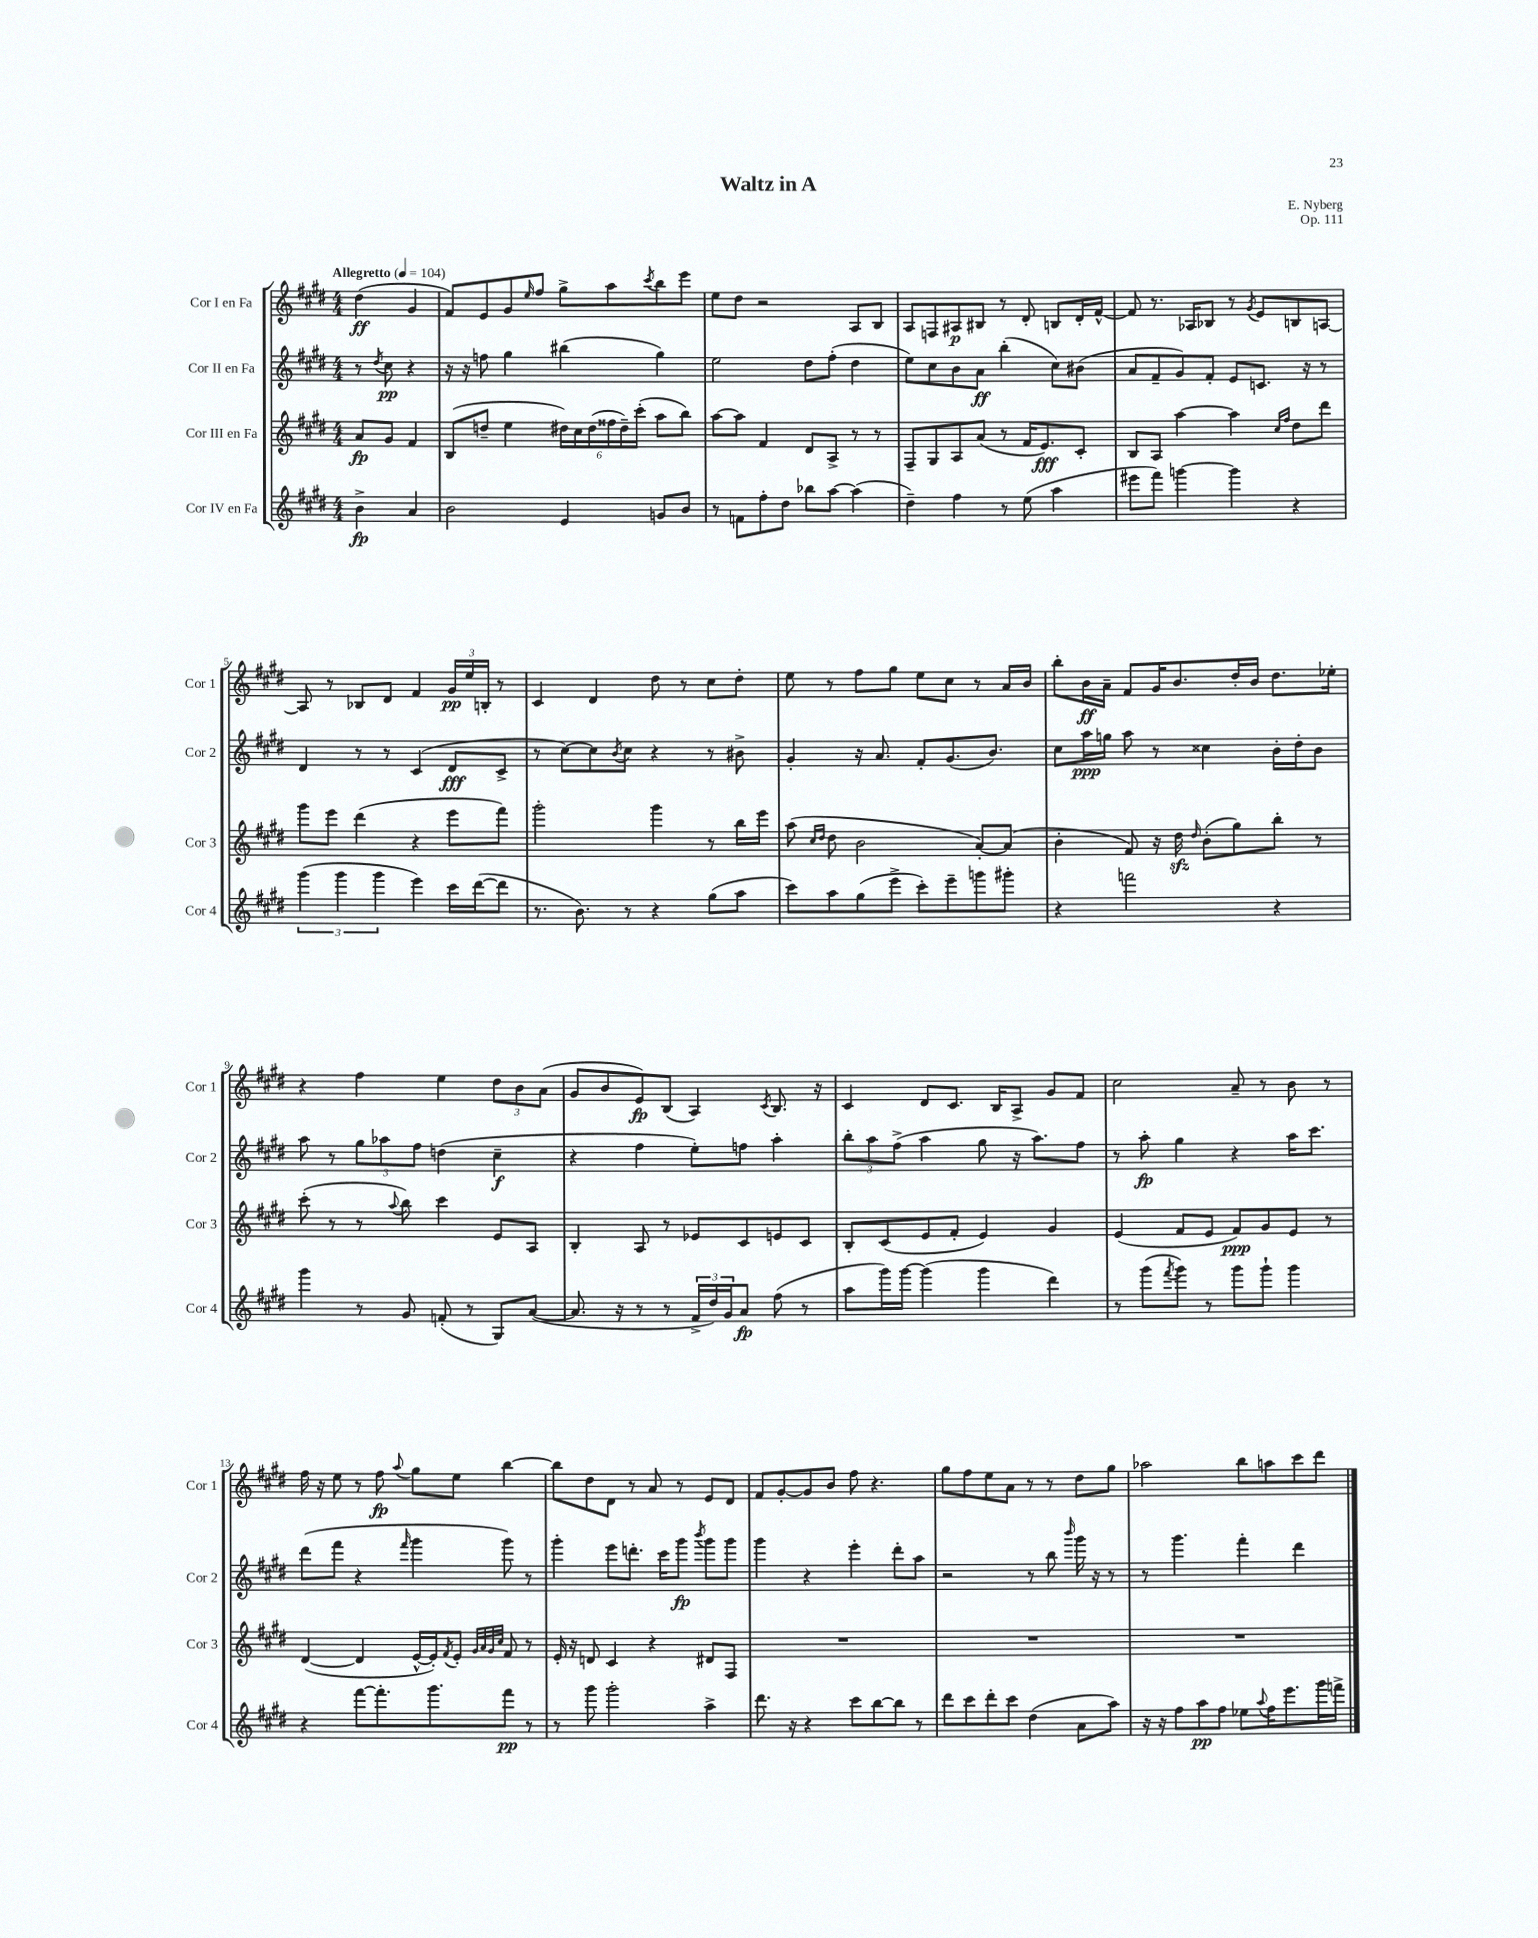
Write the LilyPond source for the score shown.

\header { title = "Waltz in A" composer = "E. Nyberg" opus = "Op. 111" }
<<
\new StaffGroup <<
\new Staff = "s0" \with { instrumentName = "Cor I en Fa" shortInstrumentName = "Cor 1" } {
    \clef treble \key e \major \numericTimeSignature \time 4/4 \partial 2 \tempo "Allegretto" 4 = 104
    dis''4\ff( gis'4 |
    fis'8) e'8 gis'8 \grace { e''16 } fis''8 gis''8-> a''8 \acciaccatura { cis'''8 } b''8 e'''8 |
    e''8 dis''8 r2 a8 b8 |
    a8 f8 ais8\p bis8 r8 dis'8-. b8 dis'16-. fis'16~-^ |
    fis'8 r8. aes16 bes8 r8 \acciaccatura { gis'8 } e'8 b8 a8~ |
    a8 r8 bes8 dis'8 fis'4 \tuplet 3/2 { gis'16\pp e''16 b16-. } r8 |
    cis'4 dis'4 dis''8 r8 cis''8 dis''8-. |
    e''8 r8 fis''8 gis''8 e''8 cis''8 r8 a'16 b'16 |
    b''8-. b'16\ff a'16-- fis'8 gis'16 b'8. dis''16-. b'16 dis''8. ees''16-. |
    r4 fis''4 e''4 \tuplet 3/2 { dis''8 b'8 a'8( } |
    gis'8 b'8 e'8\fp) b8( a4) \acciaccatura { cis'8 } b8. r16 |
    cis'4 dis'8 cis'8. b16 a8-> gis'8 fis'8 |
    cis''2 a'8-- r8 b'8 r8 |
    fis''16 r16 e''8 r8 fis''8\fp \appoggiatura { a''8 } gis''8 e''8 b''4~ |
    b''8 dis''8 dis'8 r8 a'8 r8 e'8 dis'8 |
    fis'8 gis'8~-. gis'8 b'8 fis''8 r4. |
    gis''8 fis''8 e''8 a'8 r8 r8 dis''8 gis''8 |
    aes''2 b''8 a''8 cis'''8 dis'''8 \bar "|." |
}
\new Staff = "s1" \with { instrumentName = "Cor II en Fa" shortInstrumentName = "Cor 2" } {
    \clef treble \key e \major \numericTimeSignature \time 4/4 \partial 2
    r8 \acciaccatura { dis''8 } cis''8\pp r4 |
    r16 r16 f''8 gis''4 bis''4( gis''4) |
    e''2 dis''8 fis''8-.( dis''4 |
    e''8) cis''8 b'8 a'8\ff b''4-.( cis''8) bis'8( |
    a'8 fis'8-- gis'8) fis'8-. e'8 c'8. r16 r8 |
    dis'4 r8 r8 cis'4( dis'8\fff cis'8-> |
    r8 cis''8~) cis''8 \acciaccatura { b'8 } cis''8 r4 r8 bis'8-> |
    gis'4-. r16 a'8. fis'8-. gis'8.( b'8.) |
    cis''8 a''16\ppp g''16 a''8 r8 cisis''4 b'16-. dis''16-. b'8 |
    a''8 r8 \tuplet 3/2 { gis''8 aes''8 fis''8 } d''4( cis''4--\f |
    r4 fis''4 e''8-.) f''8 a''4-. |
    \tuplet 3/2 { b''8-. a''8 fis''8->( } a''4 gis''8 r16 a''8.) fis''8 |
    r8 a''8-.\fp gis''4 r4 a''16 cis'''8. |
    dis'''8( fis'''8 r4 \grace { fis'''16 } gis'''4 gis'''8) r8 |
    gis'''4-. e'''8 d'''8.-. cis'''16 gis'''8\fp \acciaccatura { b'''8 } gis'''8 gis'''8 |
    gis'''4 r4 e'''4-. dis'''8-. a''8 |
    r2 r8 b''8 \grace { b'''16 } gis'''16 r16 r8 |
    r8 gis'''4. fis'''4-. dis'''4 \bar "|." |
}
\new Staff = "s2" \with { instrumentName = "Cor III en Fa" shortInstrumentName = "Cor 3" } {
    \clef treble \key e \major \numericTimeSignature \time 4/4 \partial 2
    a'8\fp gis'8 fis'4 |
    b8( d''8-- e''4 \tuplet 6/4 { dis''16) cis''16 dis''16( fisis''16 dis''16--) cis'''16-.( } a''8 b''8) |
    a''8~ a''8 fis'4 dis'8 a8-> r8 r8 |
    fis8-- gis8 a8 a'8( r8 fis'16 e'8.\fff) cis'8-. |
    b8 a8 a''4~ a''4 \grace { cis''16 fis''16 } dis''8 dis'''8 |
    gis'''8 e'''8 dis'''4( r4 e'''8 fis'''8) |
    gis'''2-. gis'''4 r8 b''16 e'''16 |
    a''8( \grace { cis''16 dis''16 } dis''8 b'2 a'8~-.) a'8( |
    b'4-. fis'8) r16 dis''16\sfz \grace { dis''16 } b'8-.( gis''8) b''8-. r8 |
    cis'''8-.( r8 r8 \appoggiatura { a''8 } b''8) cis'''4 e'8 a8 |
    b4-. a8 r8 ees'8 cis'8 e'8 cis'8 |
    b8-. cis'8( e'8 fis'8-. e'4) gis'4 |
    e'4( fis'8 e'8 fis'8\ppp) gis'8 e'8 r8 |
    dis'4~( dis'4 e'16~-^ e'16-.) \acciaccatura { fis'8 } e'8-. \grace { gis'32 a'32 gis'32 cis''32 } fis'8 r8 |
    e'16-. r16 d'8 cis'4 r4 dis'8 fis8 |
    R1 |
    R1 |
    R1 \bar "|." |
}
\new Staff = "s3" \with { instrumentName = "Cor IV en Fa" shortInstrumentName = "Cor 4" } {
    \clef treble \key e \major \numericTimeSignature \time 4/4 \partial 2
    b'4->\fp a'4 |
    b'2 e'4 g'8 b'8 |
    r8 f'8 fis''8-. dis''8 bes''8 a''8~ a''4( |
    dis''4--) fis''4 r8 e''8( a''4 |
    eis'''8 fis'''8) g'''4~ g'''4 r4 |
    \tuplet 3/2 { gis'''4( gis'''4 gis'''4 } e'''4) cis'''16 dis'''16~( dis'''8 |
    r8. b'8.) r8 r4 gis''8( a''8 |
    cis'''8) a''8 gis''8( e'''8-> cis'''8-.) e'''8-- g'''8 gis'''8-. |
    r4 f'''2 r4 |
    gis'''4 r8 gis'8 f'8-.( r8 gis8) a'8~( |
    a'8. r16 r8 r8 \tuplet 3/2 { fis'16-> dis''16) gis'16 } a'8\fp fis''8( r8 |
    a''8 gis'''16) gis'''16~ gis'''4( gis'''4 dis'''4) |
    r8 gis'''8( \acciaccatura { fis'''8 } gis'''8) r8 gis'''8 gis'''8-! gis'''4 |
    r4 fis'''8~ fis'''8.-. gis'''8. fis'''8\pp r8 |
    r8 gis'''8 gis'''2-. a''4-> |
    dis'''8. r16 r4 cis'''8 b''8~ b''8 r8 |
    dis'''8 cis'''8 dis'''8-. cis'''8 dis''4( a'8 a''8) |
    r16 r16 fis''8 a''8\pp fis''8 ees''8 \appoggiatura { a''8 } fis''16 e'''8. gis'''16 f'''16-> \bar "|." |
}
>>
>>
